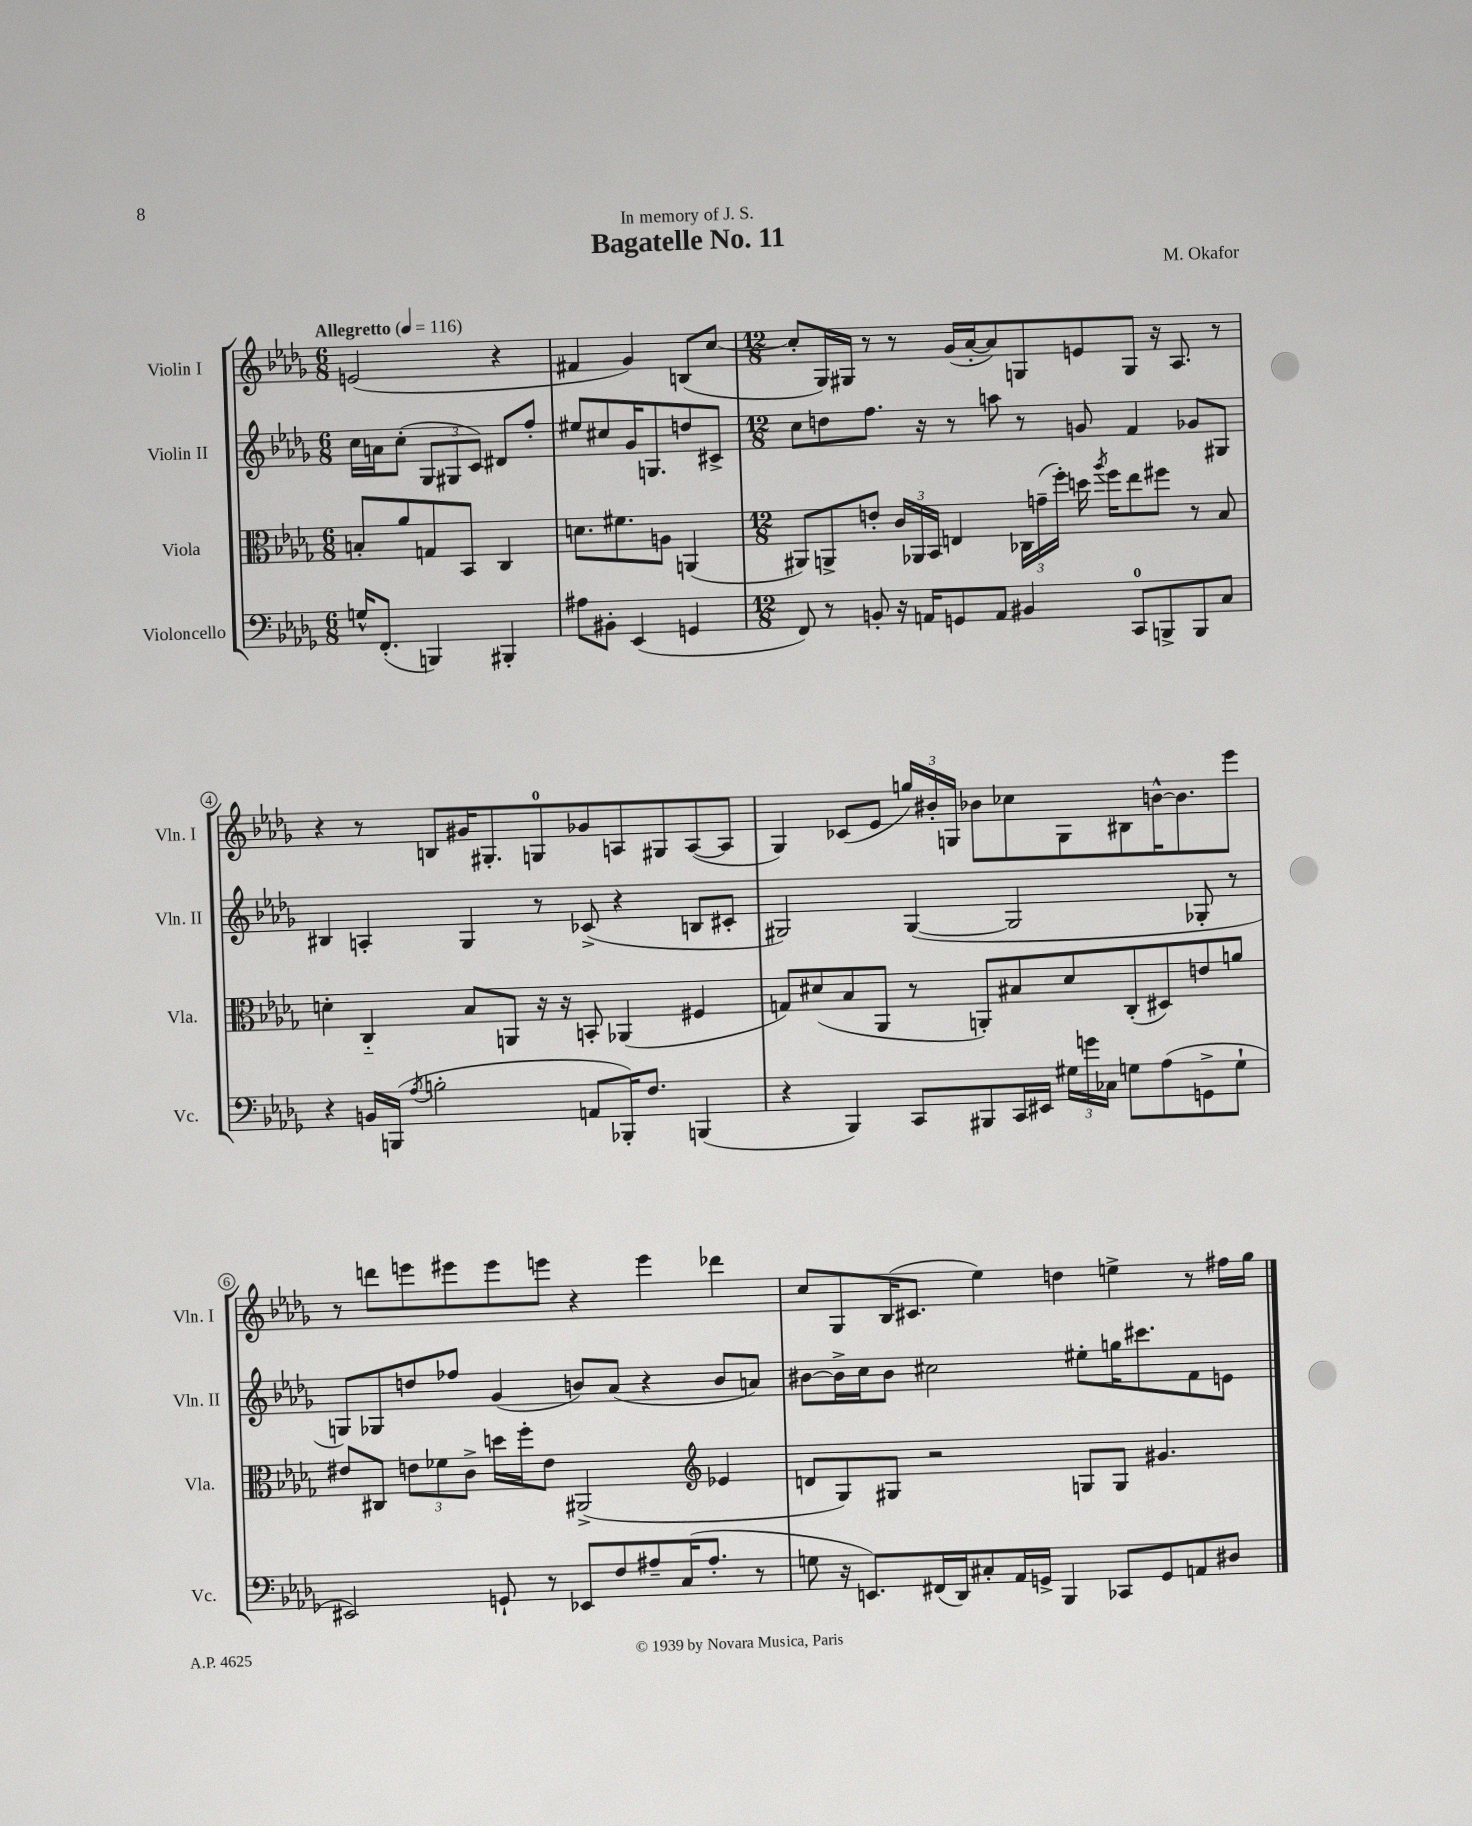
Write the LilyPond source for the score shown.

\header { title = "Bagatelle No. 11" composer = "M. Okafor" dedication = "In memory of J. S." }
<<
\new StaffGroup <<
\new Staff = "s0" \with { instrumentName = "Violin I" shortInstrumentName = "Vln. I" } {
    \clef treble \key des \major \numericTimeSignature \time 6/8 \tempo "Allegretto" 4 = 116
    \autoBeamOff e'2( r4 |
    fis'4 ges'4) b8[( c''8]~ |
    \numericTimeSignature \time 12/8 c''8[-. ges16) gis16] r8 r8 ges'16[( aes'16~-. aes'8) g8 e'8 g8] r16 aes8. r8 |
    r4 r8 b8[ gis'16 gis8.-. g8-0 ges'8 a8 gis8 a8~( a8] |
    ges4) ces'8[( ees'8] \tuplet 3/2 { g''16[) bis'16-. g16] } bes'8[ ces''8 g8 bis8 b'16~-^ b'8. ees'''8] |
    r8 d'''8[ e'''8 eis'''8 eis'''8 e'''8] r4 e'''4 des'''4 |
    c''8[ ges8 bes16( cis'8.] ees''4) d''4 e''4-> r8 fis''16[ ges''16] \bar "|." |
}
\new Staff = "s1" \with { instrumentName = "Violin II" shortInstrumentName = "Vln. II" } {
    \clef treble \key des \major \numericTimeSignature \time 6/8
    \autoBeamOff c''16[ a'16 c''8]-.( \tuplet 3/2 { ges8[ gis8 c'8]) } dis'8[ f''8]-. |
    eis''8[ cis''8 ges'16 g8. d''8 cis'8]-> |
    \numericTimeSignature \time 12/8 c''8[ d''8 f''8.] r16 r8 a''8 r8 g'8 f'4 ges'8[ gis8] |
    bis4 a4-. ges4 r8 ces'8->( r4 b8[ cis'8]-. |
    gis2) gis4~( gis2 ges8-. r8 |
    g8[) ges8 d''8 fes''8] ges'4( b'8[) aes'8]( r4 b'8[ a'8]) |
    bis'8[~ bis'16-> c''16 bis'8] cis''2 eis''8[-. g''16 cis'''8. f'8 e'8] \bar "|." |
}
\new Staff = "s2" \with { instrumentName = "Viola" shortInstrumentName = "Vla." } {
    \clef alto \key des \major \numericTimeSignature \time 6/8
    \autoBeamOff b8[-. aes'8 g8 bes,8] c4 |
    d'8.[ fis'8. a8] a,4( |
    \numericTimeSignature \time 12/8 ais,8[) a,8-> e'8]-. \tuplet 3/2 { c'16[ aes,16 bes,16] } e4 \tuplet 3/2 { ces16[ g'16--( f''16]-.) } d''16 \acciaccatura { aes''8 } f''16[ ees''8 fis''8] r8 bes8 |
    d'4-. c4-_ bes8[ a,8] r16 r16 b,8-. aes,4( fis4 |
    g8[) dis'8( bes8 aes,8] r8 a,8[-.) bis8 dis'8 c8-.( dis8) e'8 a'8] |
    eis'8[ cis8] \tuplet 3/2 { e'8[ fes'8 c'8]-> } d''16[ f''16-. e'8] ais,2->( \clef treble ees'4 |
    d'8[ ges8) gis8] r2 g8[ g8] gis'4. \bar "|." |
}
\new Staff = "s3" \with { instrumentName = "Violoncello" shortInstrumentName = "Vc." } {
    \clef bass \key des \major \numericTimeSignature \time 6/8
    \autoBeamOff g16[-^ f,8.]-.( b,,4) bis,,4-. |
    ais8[ bis,8]-. ees,4( g,4 |
    \numericTimeSignature \time 12/8 f,8) r8 b,8-. r16 a,16[ g,8 a,8] bis,4 c,8[-0 b,,8-> b,,8 c8] |
    r4 b,16[ b,,16]( \acciaccatura { aes8 } b2-. a,8[ bes,,16-.) f8.] b,,4( |
    r4 bes,,4) c,8[ bis,,8 c,16 eis,16] \tuplet 3/2 { gis16[ g'16 ces16] } g8[ aes8( g,8-> g8]-! |
    eis,2) g,8-! r8 ees,8[ f8 ais8-- c16( ais8.]-. r8 |
    g8 r16 e,8.[) fis,16( des,16) cis8-. aes,16 g,16]-> bes,,4 ces,8[ g,8 a,8 dis8] \bar "|." |
}
>>
>>
\layout { \context { \Score \override BarNumber.stencil = #(make-stencil-circler 0.1 0.3 ly:text-interface::print) } }
